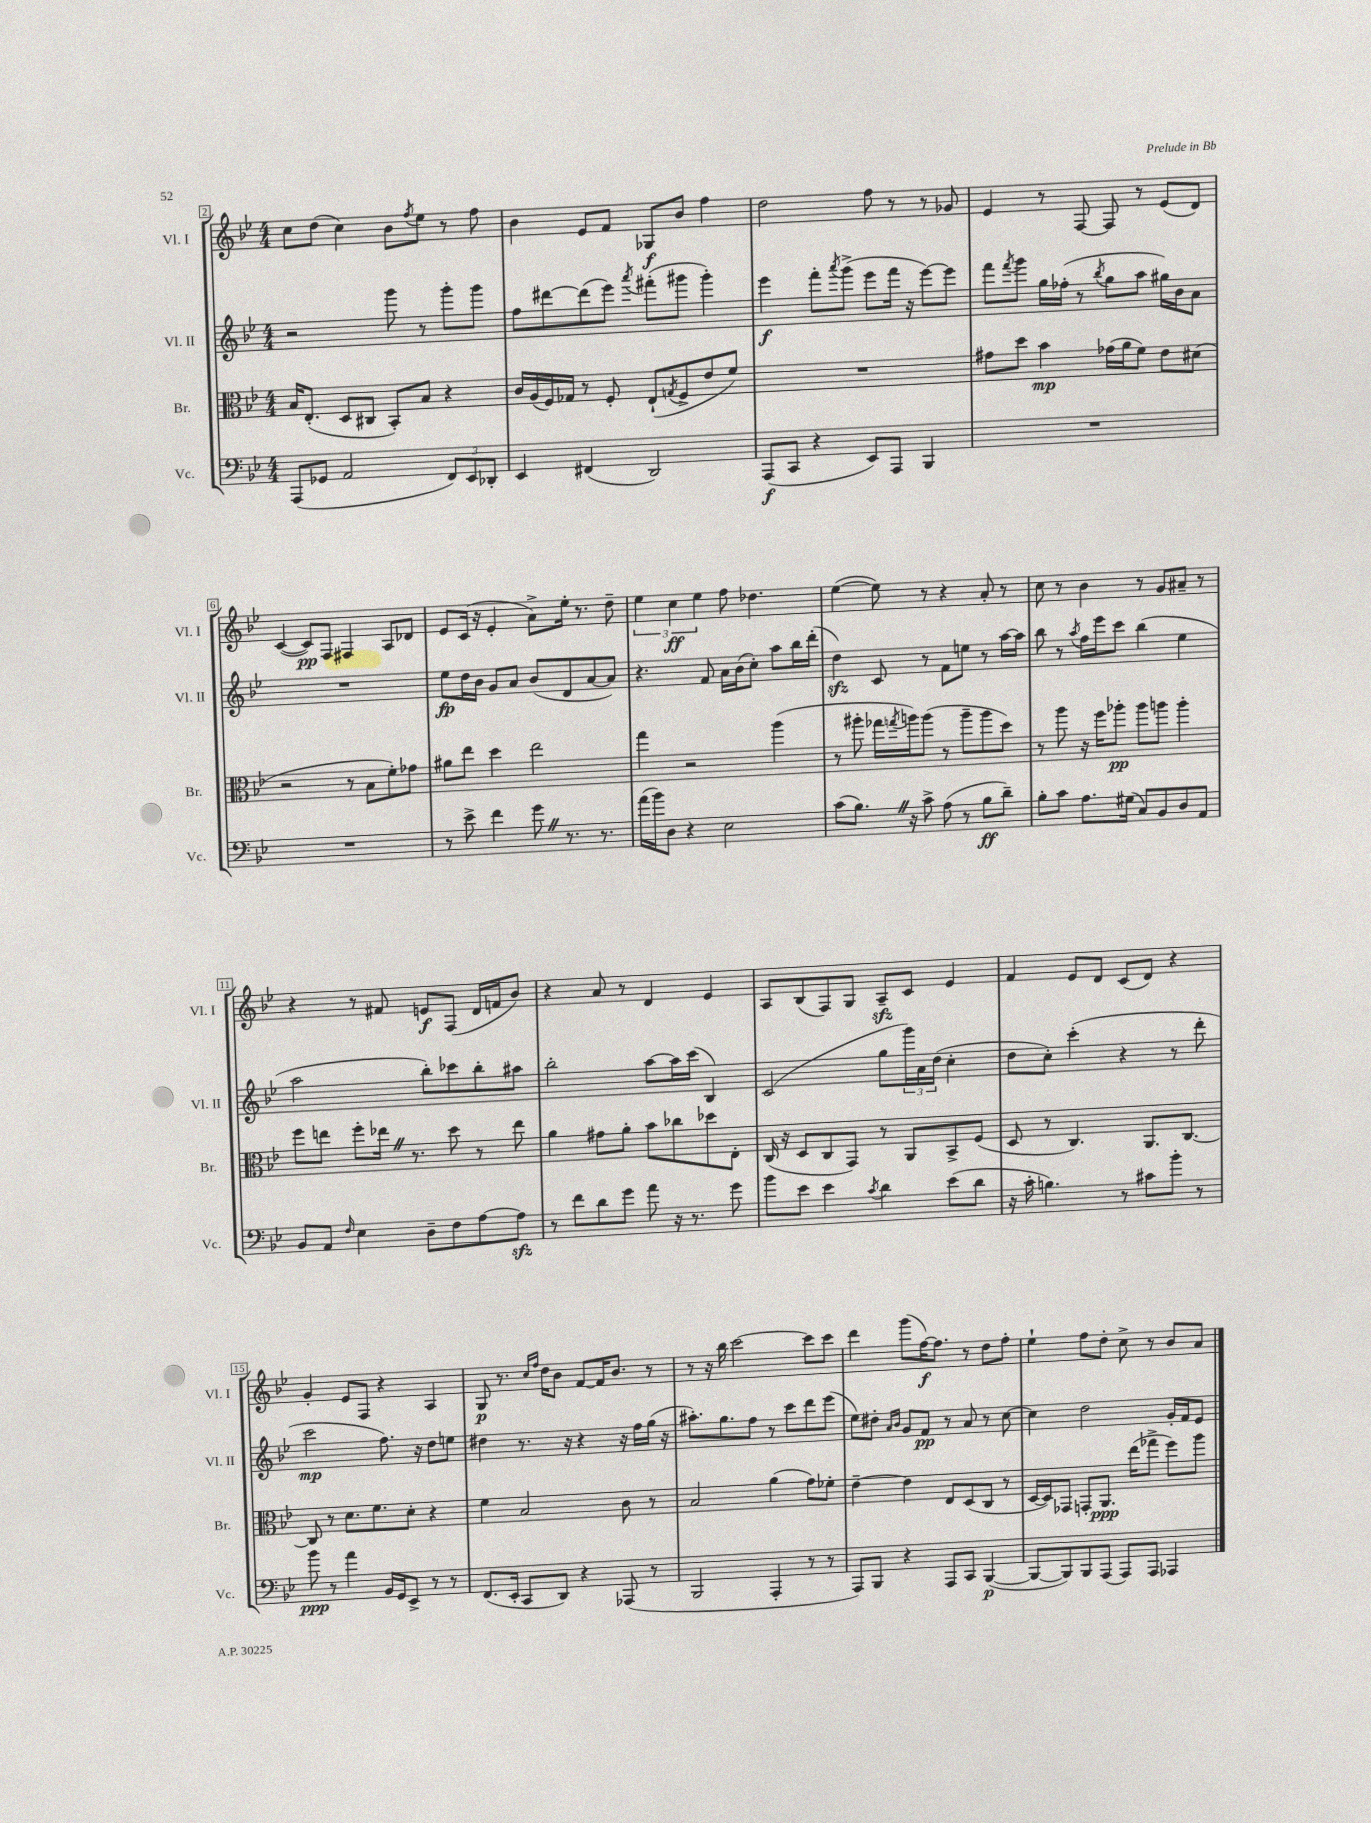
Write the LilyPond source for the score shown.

<<
\new StaffGroup <<
\new Staff = "s0" \with { instrumentName = "Vl. I" shortInstrumentName = "Vl. I" } {
    \clef treble \key bes \major \numericTimeSignature \time 4/4
    c''8 d''8( c''4) bes'8 \acciaccatura { f''8 } ees''8 r8 f''8 |
    bes'4 ees'8 f'8 ges8\f bes'8 f''4 |
    d''2 f''8 r8 r8 ges'8 |
    ees'4 r8 f8~ f8 r8 ees'8( d'8) |
    c'4~( c'8\pp) f8 fis4 a8 des'8 |
    ees'8 c'16( r16 ees'4-. a'8->) ees''16-. r8. d''8-- |
    \tuplet 3/2 { ees''4 c''4\ff ees''4 } f''8 des''4. |
    ees''4~( ees''8) r8 r4 a'8-. r8 |
    c''8 r8 bes'4 r8 g'8 ais'8-- r8 |
    r4 r8 fis'8 e'8\f f8( d'16 f'16 bes'8) |
    r4 a'8 r8 d'4 ees'4 |
    a8 bes8( f8) g8 a8--\sfz c'8 ees'4 |
    f'4 ees'8 d'8 c'8( d'8) r4 |
    g'4-. ees'8 f8 r4 a4 |
    g8\p r8. \grace { c''16 f''16 } d''16 bes'8 f'8~ f'16 bes'8. r8 |
    r8 r16 bes''16 c'''2~ c'''8 c'''8 |
    d'''4 g'''8( f''16~\f) f''8. r8 d''8 f''8-. |
    ees''4-! f''8 d''8-. c''8-> r8 bes'8 a'8 \bar "|." |
}
\new Staff = "s1" \with { instrumentName = "Vl. II" shortInstrumentName = "Vl. II" } {
    \clef treble \key bes \major \numericTimeSignature \time 4/4
    r2 g'''8 r8 g'''8-. g'''8 |
    f''8 dis'''8~ dis'''8( ees'''8) \acciaccatura { a'''8 } fis'''8-.( gis'''8 gis'''4-.) |
    ees'''4\f f'''8-. \acciaccatura { a'''8 } g'''8->( ees'''8 f'''16 r16 ees'''8~) ees'''8 |
    f'''8 \acciaccatura { f'''8 } g'''8 g''16 fes''16-.( r8 \acciaccatura { bes''8 } g''8 a''8 gis''16) bes'16 a'8 |
    R1 |
    ees''8\fp d''16 bes'16 g'8 a'8 bes'8( d'8 a'8~ a'8) |
    r4. f'8 a'16 bes'16( c''8-.) a''8 bes''16 d'''16-.( |
    d''4\sfz) c'8 r8 f'8 e''8 r8 a''16~ a''16 |
    bes''8 r8 \acciaccatura { a''8 } f''16 ees'''16 c'''8 bes''4( ees''4 |
    a''2 bes''8-.) ces'''8 bes''8-. ais''8 |
    bes''2-. a''8~ a''16 c'''16( bes4) |
    c'2( g''8 \tuplet 3/2 { g'''16) a'16 d''16( } c''4-. |
    d''8 c''8-.) c'''4-.( r4 r8 d'''8-. |
    c'''2\mp f''8.) r16 d''8 e''8 |
    dis''4 r8. r16 r4 r16 f''16 g''16( r16 |
    ais''8.-.) g''8. f''8 r8 c'''8 d'''8 ees'''8( |
    ees''8) dis''8-. \grace { a'16 bes'16 } g'8 f'8\pp r8 a'8 r8 c''8~ |
    c''4 d''2 g'16-. f'16 ees'8 \bar "|." |
}
\new Staff = "s2" \with { instrumentName = "Br." shortInstrumentName = "Br." } {
    \clef alto \key bes \major \numericTimeSignature \time 4/4
    bes16 ees8.-.( d8 cis8 bes,8-.) bes8 r4 |
    c'16 a16( f16) ges16 r8 f8-. ees8-!( \acciaccatura { g8 } f8-> ees'8 f'8) |
    R1 |
    gis'8 d''8 bes'4\mp ges'16( a'16 f'8) ees'8 dis'8( |
    r2 r8 bes8 f'8-.) ges'8 |
    ais'8 ees''8 d''4 ees''2 |
    g''4 r2 a''4( |
    r8 ais''8-. ges''16 \acciaccatura { g''8 } a''16) a''8( r8 a''8-- a''8 d''8) |
    r8 a''8 r16 f''16 aes''8-.\pp aes''8 a''8 a''4-. |
    f''8 e''8 f''8-. ees''16 \once \override BreathingSign.text = \markup { \musicglyph "scripts.caesura.straight" } \breathe r8. d''8 r8 ees''8 |
    a'4 gis'8 a'8-. bes'8 ces''8 des''8 ees8-. |
    c16( r16 d8 c8 g,8) r8 a,8 bes,8-> f8( |
    d8 r8 c4.) a,8. c8.~ |
    c8 r8 d'8. f'8. d'8-. r4 |
    f'4 bes2 c'8 r8 |
    bes2 a'4( g'8) fes'8-. |
    ees'4~-- ees'4 ees8 d8( c8 r8 |
    d16~ d16) ges,8 g,8-. a,8.\ppp ees''16( ges''8-> f''8) a''8 \bar "|." |
}
\new Staff = "s3" \with { instrumentName = "Vc." shortInstrumentName = "Vc." } {
    \clef bass \key bes \major \numericTimeSignature \time 4/4
    a,,8( ges,8 a,2 \tuplet 3/2 { f,8) ees,8 des,8-. } |
    ees,4 fis,4( d,2) |
    a,,8\f( c,8 r4 ees,8) a,,8 bes,,4 |
    R1 |
    R1 |
    r8 ees'8-> f'4 g'8 \once \override BreathingSign.text = \markup { \musicglyph "scripts.caesura.straight" } \breathe r8. r8. |
    a'16( bes'16) d8 r4 ees2 |
    c'8( bes8.) \once \override BreathingSign.text = \markup { \musicglyph "scripts.caesura.straight" } \breathe r16 c'8-> a8( r8 bes8\ff d'8--) |
    bes8-. c'8 a8. gis16( c8) bes,8 d8 a,8 |
    bes,8 a,8 \grace { f16 } ees4 d8-- f8 a8~ a8\sfz |
    r8 f'8 d'8 g'8 a'8 r16 r8. g'8 |
    bes'8 ees'8 ees'4 \acciaccatura { c'8 } d'4 ees'8( d'8 |
    r16 c'16-. b4.) r8 cis'8 bes'8-. r8 |
    bes'8\ppp r8 a'4 bes,16 g,16 ees,8-> r8 r8 |
    f,8.( ees,16-. c,8 d,8) r4 aes,,8( r8 |
    bes,,2 a,,4-. r8 r8 |
    a,,8) bes,,8 r4 a,,8 c,8 bes,,4~\p( |
    bes,,8~ bes,,8) bes,,8 a,,8( a,,8) a,,8 aes,,4 \bar "|." |
}
>>
>>
\layout { \context { \Score currentBarNumber = #2 \override BarNumber.stencil = #(make-stencil-boxer 0.1 0.3 ly:text-interface::print) } }
